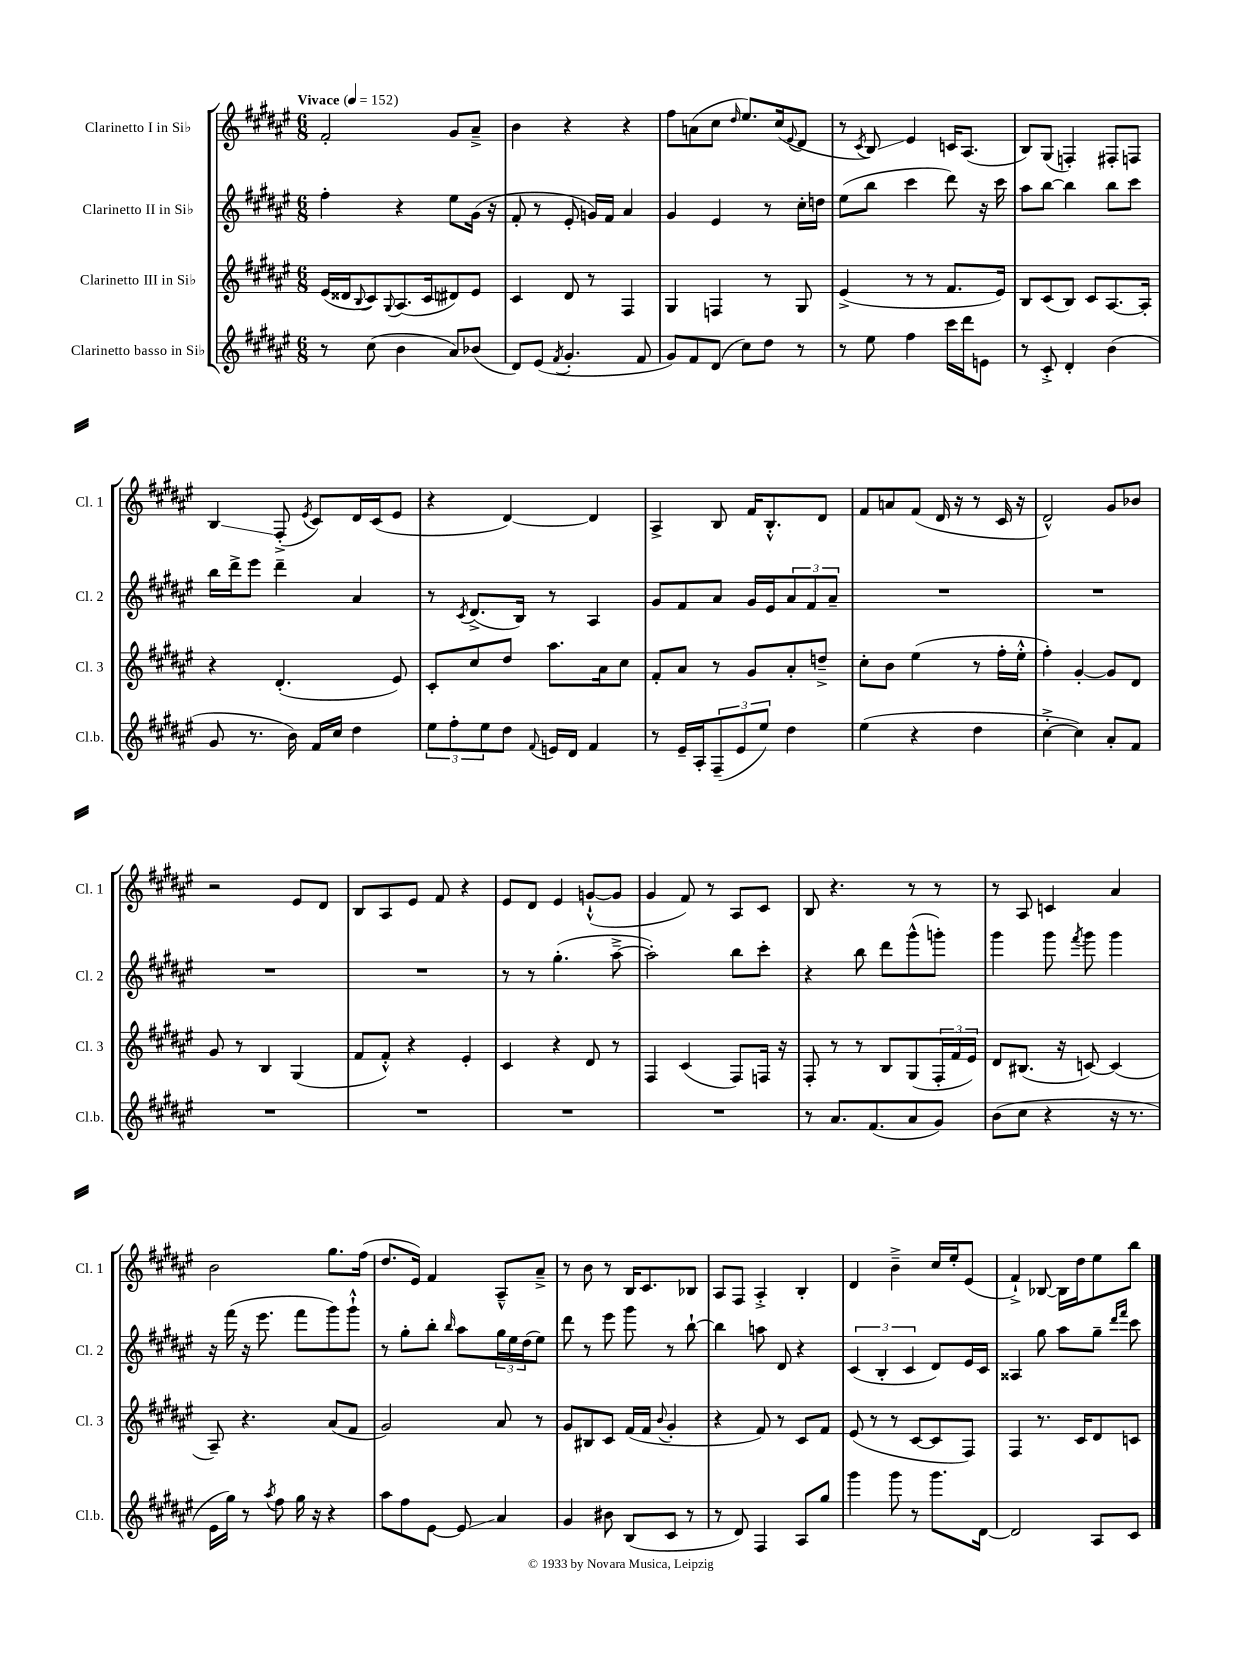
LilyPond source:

<<
\new StaffGroup <<
\new Staff = "s0" \with { instrumentName = "Clarinetto I in Sib" shortInstrumentName = "Cl. 1" } {
    \clef treble \key fis \major \numericTimeSignature \time 6/8 \tempo "Vivace" 4 = 152
    fis'2-. gis'8 ais'8---> |
    b'4 r4 r4 |
    fis''8 a'8( cis''8 \grace { dis''16 } eis''8.) cis''16( \appoggiatura { eis'8 } dis'8 |
    r8 \acciaccatura { cis'8 } b8\glissando) eis'4 c'16 ais8.( |
    b8) gis8( f4-.) fis8-. f8 |
    b4\glissando fis8-.->( \acciaccatura { eis'8 } cis'8) dis'16 cis'16( eis'8 |
    r4 dis'4~) dis'4 |
    ais4-> b8 fis'16 b8.-.-^ dis'8 |
    fis'8 a'8 fis'8( dis'16 r16 r8 cis'16 r16 |
    dis'2-^) gis'8 bes'8 |
    r2 eis'8 dis'8 |
    b8 ais8 eis'8 fis'8 r4 |
    eis'8 dis'8 eis'4 g'8~-!-^( g'8 |
    gis'4 fis'8) r8 ais8 cis'8 |
    b8 r4. r8 r8 |
    r8 ais8 c'4 ais'4 |
    b'2 gis''8. fis''16( |
    dis''8. eis'16) fis'4 ais8---^ ais'8---> |
    r8 b'8 r8 b16 cis'8. bes8 |
    ais8 fis8 ais4-.-> b4-. |
    dis'4 b'4---> cis''16 eis''16-. eis'8( |
    fis'4-!->) bes8~ bes16 dis''16 eis''8 b''8 \bar "|." |
}
\new Staff = "s1" \with { instrumentName = "Clarinetto II in Sib" shortInstrumentName = "Cl. 2" } {
    \clef treble \key fis \major \numericTimeSignature \time 6/8
    fis''4-. r4 eis''8 gis'16( r16 |
    fis'8-. r8 eis'8-. g'16) fis'16 ais'4 |
    gis'4 eis'4 r8 cis''16-. d''16 |
    eis''8( b''8 cis'''4 dis'''8) r16 cis'''16 |
    ais''8 b''8~ b''4 b''8 cis'''8 |
    b''16 dis'''16-> eis'''8 dis'''4-- ais'4 |
    r8 \acciaccatura { cis'8 } dis'8.->( b16) r8 ais4 |
    gis'8 fis'8 ais'8 gis'16 eis'16 \tuplet 3/2 { ais'8 fis'8 ais'8-- } |
    R2. |
    R2. |
    R2. |
    R2. |
    r8 r8 gis''4.-.( ais''8~---> |
    ais''2-.) b''8 cis'''8-. |
    r4 b''8 dis'''8 gis'''8-^( g'''8-.) |
    gis'''4 gis'''8 \acciaccatura { fis'''8 } gis'''8 gis'''4 |
    r16 fis'''16( r16 eis'''8. fis'''8 gis'''8) gis'''8-!-^ |
    r8 gis''8-. b''8-. \grace { b''16 } ais''8 \tuplet 3/2 { gis''16 eis''16 dis''16( } eis''8) |
    dis'''8 r8 eis'''8 gis'''8 r8 b''8~-! |
    b''4 a''8 dis'8 r4 |
    \tuplet 3/2 { cis'4( b4-. cis'4 } dis'8) eis'16 cis'16 |
    aisis4 gis''8 ais''8 gis''8-- \grace { dis'''16 fis'''16 } cis'''8 \bar "|." |
}
\new Staff = "s2" \with { instrumentName = "Clarinetto III in Sib" shortInstrumentName = "Cl. 3" } {
    \clef treble \key fis \major \numericTimeSignature \time 6/8
    eis'16( disis'16 \appoggiatura { b8 } cis'8) \appoggiatura { gis8 } ais8.( cis'16 dis'8) eis'8 |
    cis'4 dis'8 r8 fis4 |
    gis4 f4 r8 gis8 |
    eis'4->( r8 r8 fis'8. eis'16) |
    b8 cis'8( b8) cis'8 ais8.~ ais16-. |
    r4 dis'4.-.( eis'8) |
    cis'8-. cis''8 dis''8 ais''8. ais'16 cis''8 |
    fis'8-. ais'8 r8 gis'8 ais'8-. d''8---> |
    cis''8-. b'8 eis''4( r8 fis''16-. eis''16-.-^ |
    fis''4-.) gis'4~-. gis'8 dis'8 |
    gis'8 r8 b4 gis4( |
    fis'8 fis'8-.-^) r4 eis'4-. |
    cis'4 r4 dis'8 r8 |
    fis4 cis'4( fis8) f16 r16 |
    fis8-. r8 r8 b8 gis8( \tuplet 3/2 { fis16-. fis'16 eis'16) } |
    dis'8 bis8.( r16 c'8~) c'4( |
    ais8--) r4. ais'8( fis'8 |
    gis'2) ais'8 r8 |
    gis'8 bis8 cis'8 fis'16( fis'16 \appoggiatura { b'8 } gis'4-. |
    r4 fis'8) r8 cis'8 fis'8 |
    eis'8( r8 r8 cis'8~ cis'8 fis8) |
    fis4 r8. cis'16 dis'8 c'8 \bar "|." |
}
\new Staff = "s3" \with { instrumentName = "Clarinetto basso in Sib" shortInstrumentName = "Cl.b." } {
    \clef treble \key fis \major \numericTimeSignature \time 6/8
    r8 cis''8( b'4 ais'8) bes'8( |
    dis'8) eis'8( \acciaccatura { fis'8 } gis'4.-. fis'8 |
    gis'8) fis'8 dis'8( cis''8) dis''8 r8 |
    r8 eis''8 fis''4 cis'''16 dis'''16 e'8 |
    r8 cis'8-.-> dis'4-. b'4( |
    gis'8 r8. b'16) fis'16 cis''16 dis''4 |
    \tuplet 3/2 { eis''8 fis''8-. eis''8 } dis''8 \appoggiatura { fis'8 } e'16 dis'16 fis'4 |
    r8 eis'16-- ais16-. \tuplet 3/2 { fis8--( eis'8 eis''8) } dis''4 |
    eis''4( r4 dis''4 |
    cis''4~-.-> cis''4) ais'8-. fis'8 |
    R2. |
    R2. |
    R2. |
    R2. |
    r8 ais'8. fis'8.( ais'8 gis'8) |
    b'8( cis''8 r4 r16 r8. |
    eis'16 gis''16) r8 \acciaccatura { ais''8 } fis''8 gis''16 r16 r4 |
    ais''8 fis''8 eis'8~ eis'8\glissando ais'4 |
    gis'4 bis'8 b8( cis'8 r8 |
    r8 dis'8) fis4 ais8 gis''8 |
    gis'''4 gis'''8 r8 gis'''8. dis'16~ |
    dis'2 ais8 cis'8 \bar "|." |
}
>>
>>
\layout { \context { \Score \remove "Bar_number_engraver" } }
